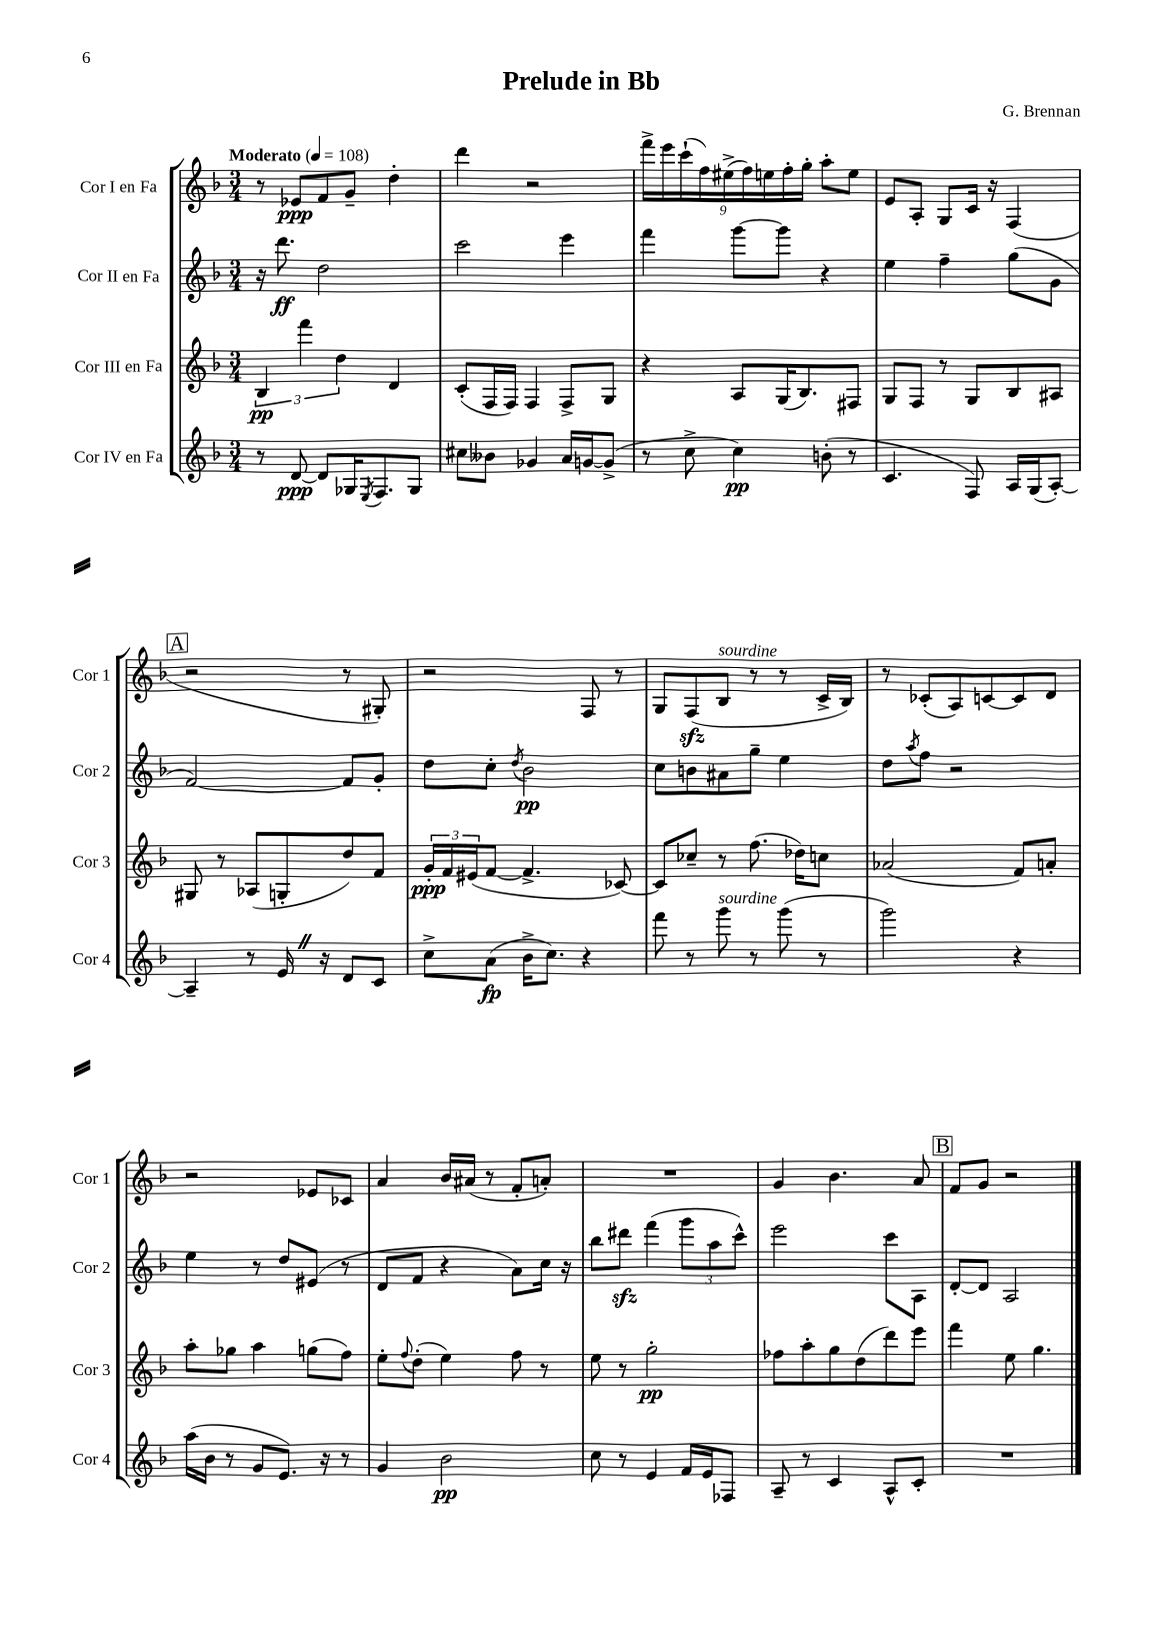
\header { title = "Prelude in Bb" composer = "G. Brennan" }
<<
\new StaffGroup <<
\new Staff = "s0" \with { instrumentName = "Cor I en Fa" shortInstrumentName = "Cor 1" } {
    \clef treble \key f \major \numericTimeSignature \time 3/4 \tempo "Moderato" 4 = 108
    r8 ees'8\ppp f'8 g'8-- d''4-. |
    d'''4 r2 |
    \tuplet 9/8 { f'''16-> e'''16 c'''16-!( f''16) eis''16->( f''16) e''16 f''16-. g''16-. } a''8-. e''8 |
    e'8 a8-. g8 c'16 r16 f4( |
    \mark \markup { \box "A" } r2 r8 gis8-.) |
    r2 f8 r8 |
    g8 f8\sfz( bes8^\markup { \italic "sourdine" } r8 r8 c'16-> bes16) |
    r8 ces'8-.( a8) c'8~ c'8 d'8 |
    r2 ees'8 ces'8 |
    a'4 bes'16 ais'16( r8 f'8-. a'8-.) |
    R2. |
    g'4 bes'4. a'8 |
    \mark \markup { \box "B" } f'8 g'8 r2 \bar "|." |
}
\new Staff = "s1" \with { instrumentName = "Cor II en Fa" shortInstrumentName = "Cor 2" } {
    \clef treble \key f \major \numericTimeSignature \time 3/4
    r16 d'''8.\ff d''2 |
    c'''2 e'''4 |
    f'''4 g'''8~ g'''8 r4 |
    e''4 f''4-- g''8( g'8 |
    \mark \markup { \box "A" } f'2~) f'8 g'8-. |
    d''8 c''8-. \acciaccatura { d''8 } bes'2\pp |
    c''8 b'8 ais'8 g''8-- e''4 |
    d''8 \acciaccatura { a''8 } f''8 r2 |
    e''4 r8 d''8 eis'8( r8 |
    d'8 f'8 r4 a'8) c''16 r16 |
    bes''8 dis'''8\sfz f'''4( \tuplet 3/2 { g'''8 a''8 c'''8-^) } |
    e'''2 c'''8 a8 |
    \mark \markup { \box "B" } d'8~-. d'8 a2 \bar "|." |
}
\new Staff = "s2" \with { instrumentName = "Cor III en Fa" shortInstrumentName = "Cor 3" } {
    \clef treble \key f \major \numericTimeSignature \time 3/4
    \tuplet 3/2 { bes4\pp f'''4 d''4 } d'4 |
    c'8-.( f16 f16) f4 f8-> g8 |
    r4 a8 g16( bes8.) fis8 |
    g8 f8 r8 g8 bes8 ais8 |
    \mark \markup { \box "A" } gis8 r8 aes8( g8-. d''8) f'8 |
    \tuplet 3/2 { g'16-.\ppp f'16 eis'16( } f'8~ f'4.-> ces'8~) |
    ces'8 ces''8-- r8 f''8.( des''16) c''8 |
    aes'2( f'8) a'8-. |
    a''8-. ges''8 a''4 g''8( f''8) |
    e''8-. \appoggiatura { f''8 } d''8-.( e''4) f''8 r8 |
    e''8 r8 g''2-.\pp |
    fes''8 a''8-. g''8 d''8( d'''8) e'''8 |
    \mark \markup { \box "B" } f'''4 e''8 g''4. \bar "|." |
}
\new Staff = "s3" \with { instrumentName = "Cor IV en Fa" shortInstrumentName = "Cor 4" } {
    \clef treble \key f \major \numericTimeSignature \time 3/4
    r8 d'8~\ppp d'8 ges16 \acciaccatura { e8 } f8. ges8 |
    cis''8 beses'8 ges'4 a'16 g'16~ g'8->( |
    r8 c''8-> c''4\pp) b'8-.( r8 |
    c'4. f8) a16 g16( a8~-.) |
    \mark \markup { \box "A" } a4-- r8 e'16 \once \override BreathingSign.text = \markup { \musicglyph "scripts.caesura.straight" } \breathe r16 d'8 c'8 |
    c''8-> a'8\fp( bes'16-> c''8.) r4 |
    f'''8 r8 g'''8^\markup { \italic "sourdine" } r8 g'''8( r8 |
    g'''2) r4 |
    a''16( bes'16 r8 g'8 e'8.) r16 r8 |
    g'4 bes'2\pp |
    c''8 r8 e'4 f'16 e'16 fes8 |
    a8-- r8 c'4 a8-^ c'8-. |
    \mark \markup { \box "B" } R2. \bar "|." |
}
>>
>>
\layout { \context { \Score \remove "Bar_number_engraver" } }
